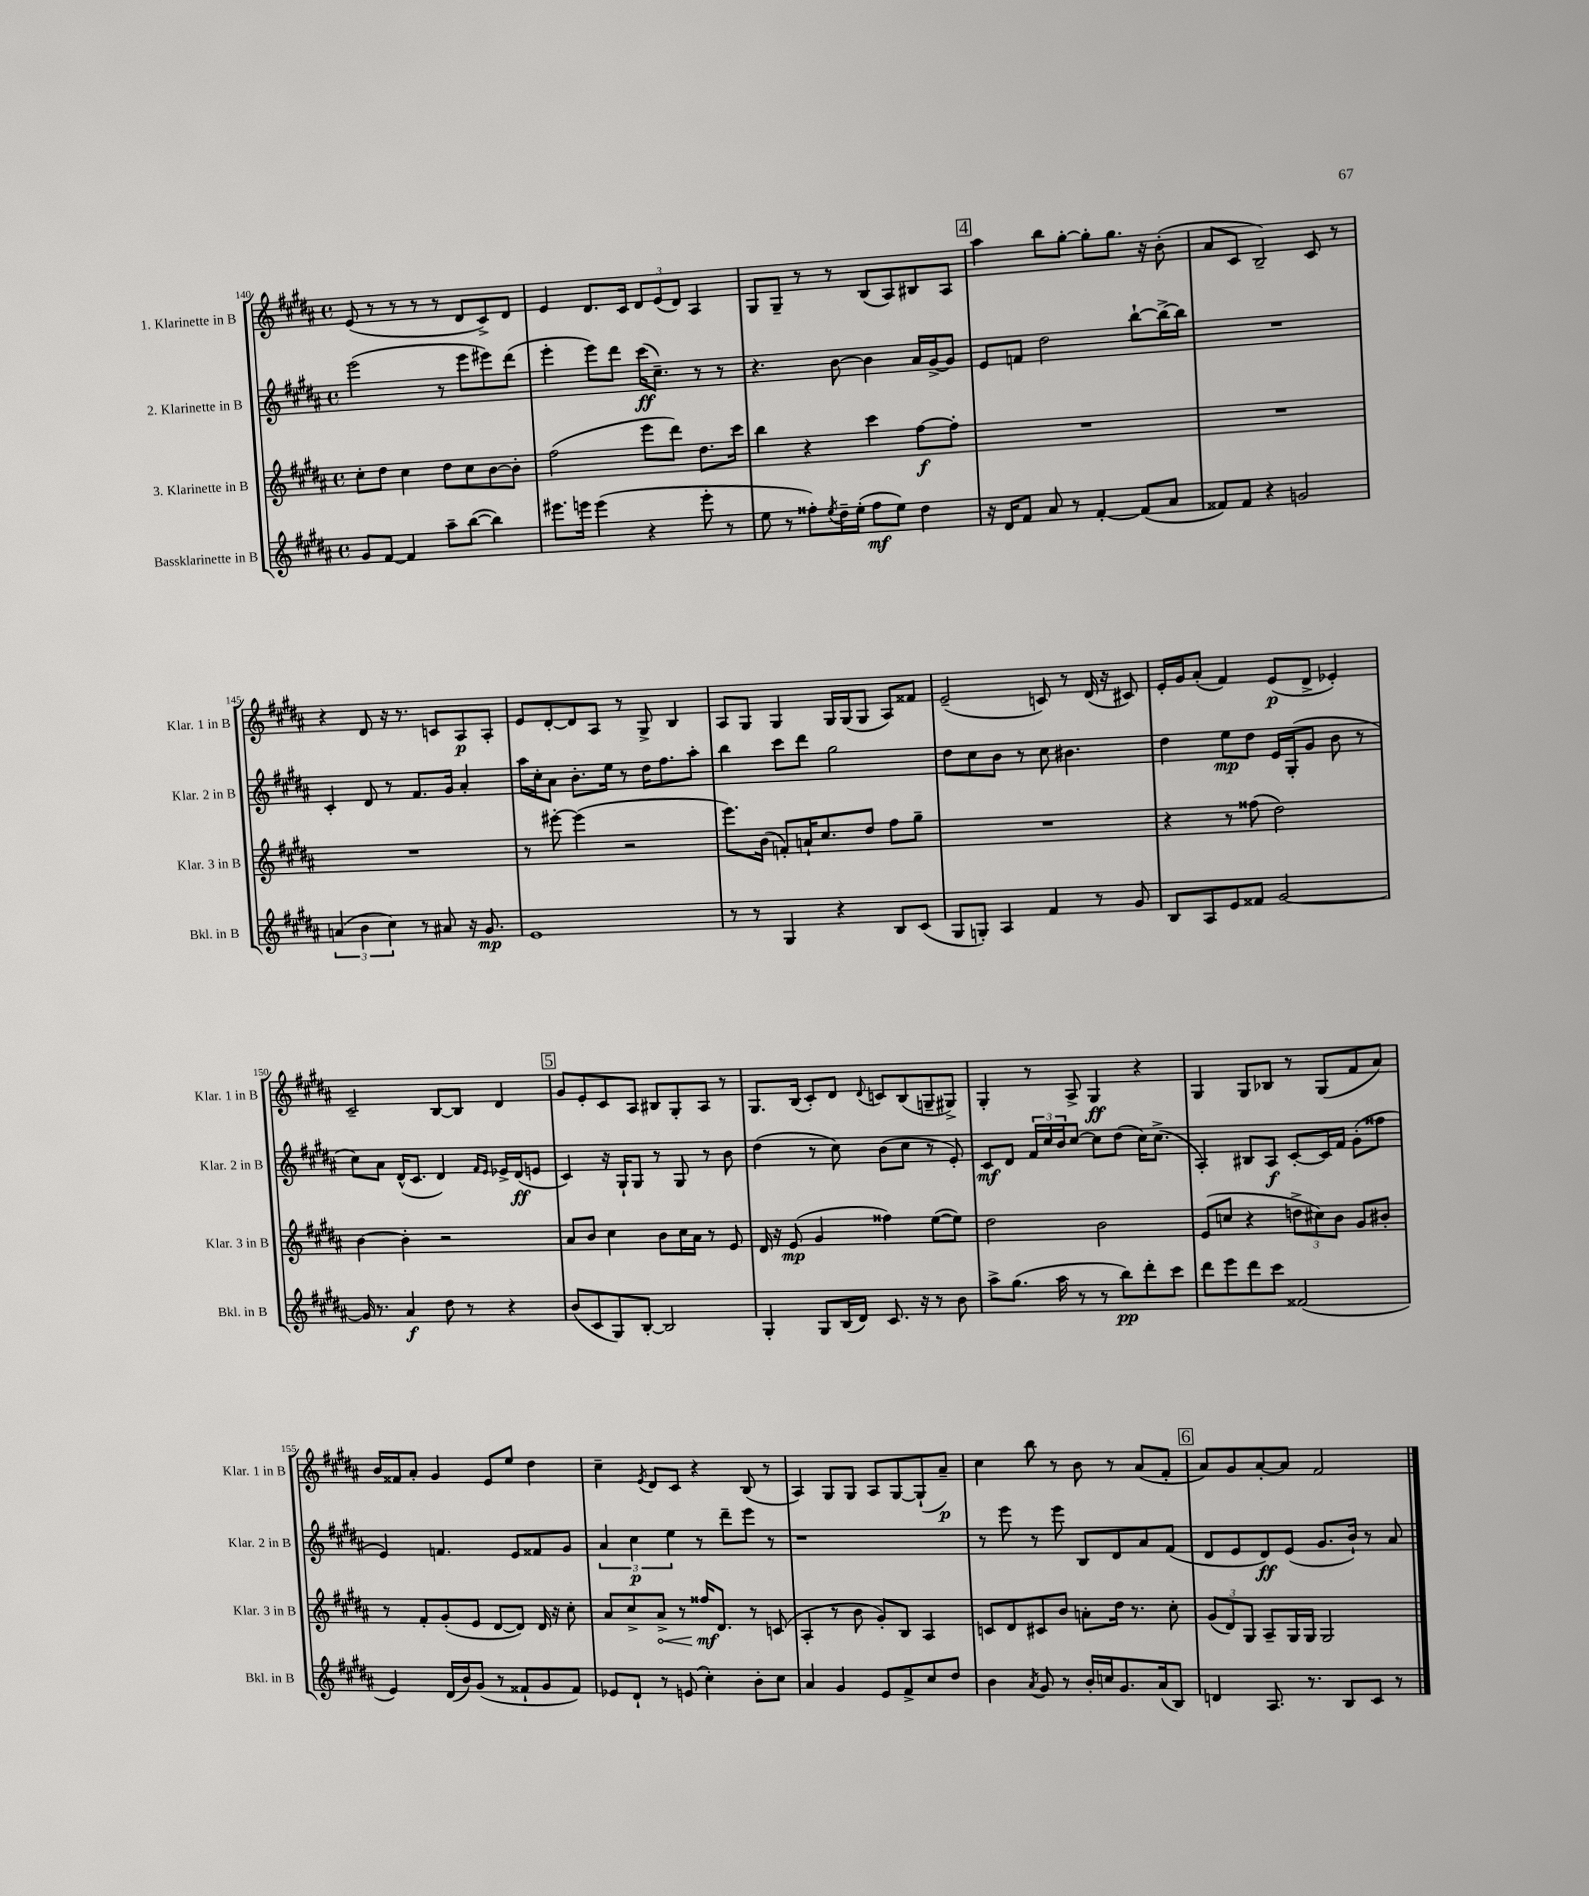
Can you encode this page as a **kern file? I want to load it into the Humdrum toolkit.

**kern	**kern	**kern	**kern
*staff4	*staff3	*staff2	*staff1
*clefG2	*clefG2	*clefG2	*clefG2
*k[f#c#g#d#a#]	*k[f#c#g#d#a#]	*k[f#c#g#d#a#]	*k[f#c#g#d#a#]
*M4/4	*M4/4	*M4/4	*M4/4
*met(c)	*met(c)	*met(c)	*met(c)
8g#	8cc#'	(2eee	(8e
[8f#	8dd#	.	8r
4f#]	4cc#	.	8r
.	.	.	8r
8aa#~	8dd#	8r	8r
([8bb	8cc#	8eee	8d#
4bb])	[8b	8eee#)	8c#^)
.	8b']	(8ddd#	8d#
=	=	=	=
8.eee#	(2ff#	4eee'	4e
16eee	.	.	.
(4eee	.	8eee)	8.d#
.	.	8ddd#	.
.	.	.	16c#
4r	8eee	(16ccc#	12d#
.	.	8.cc#~)	.
.	.	.	(12e
.	8ddd#)	.	.
.	.	.	12d#)
8eee'	8.dd#	8r	4A#
8r	.	8r	.
.	16ccc#	.	.
=	=	=	=
8ee	4bb	4.r	8G#
8r	.	.	8G#~
8ff##')	4r	.	8r
8qee	.	.	.
16dd#~	.	[8b	8r
(16ee'	.	.	.
8ff##	4ccc#	4b]	(8B
8ee)	.	.	8A#)
4dd#	[8ff#	16a#	8B#
.	.	[16g#^	.
.	8ff#']	8g#]	8A#
=	=	=	=
16r	1r	8e	4aa#
16d#	.	.	.
8f#	.	8f	.
8a#	.	2dd#	8bb
8r	.	.	[8gg#'
[4f#'	.	.	8gg#']
.	.	.	8.gg#
(8f#]	.	[8bb`	.
.	.	.	16r
8a#	.	16bb^_	(8b'
.	.	16bb]	.
=	=	=	=
8f##)	1r	1r	8a#
8f##	.	.	8c#
4r	.	.	2B~)
2g	.	.	.
.	.	.	8c#
.	.	.	8r
=	=	=	=
(6a	1r	4c#'	4r
6b	.	.	.
.	.	8d#	8d#
6cc#)	.	.	.
.	.	8r	16r
.	.	.	8.r
8r	.	8.f#	.
8a#	.	.	8c
.	.	16g#	.
16r	.	4a#'	8A#
8.g#	.	.	.
.	.	.	8A#'
=	=	=	=
1e	8r	16aa#	8e
.	.	16cc#'	.
.	[8eee#'	8a#	[8d#'
.	(4eee#]	8.b'	8d#]
.	.	.	8A#
.	.	16ee	.
.	2r	8r	8r
.	.	16dd#	8G#^
.	.	8.ff#	.
.	.	.	4B
.	.	8aa#'	.
=	=	=	=
8r	8.eee)	4bb	8A#
8r	.	.	8G#
.	(16b	.	.
4G#	8f')	8ccc#	4G#
.	16a`	8ddd#	.
.	8.cc#	.	.
4r	.	2gg#	16G#
.	.	.	(16G#
.	8dd#	.	8G#
8B	8ff#	.	8A#)
(8c#	8gg#~	.	8f##
=	=	=	=
8G#	1r	8dd#	(2e~
8G')	.	8cc#	.
4A#	.	8b	.
.	.	8r	.
4f#	.	8cc#	8c)
.	.	4.b#	8r
8r	.	.	(16d#
.	.	.	16r
8g#	.	.	8c#)
=	=	=	=
8B	4r	4dd#	16e'
.	.	.	16g#
8A#	.	.	(8a#'
8e	8r	8ee	4f#)
8f##	(8ff##	8dd#	.
[2g#	2dd#)	16e	(8e
.	.	(16G#'	.
.	.	8g#	8d#^
.	.	8b	4e-')
.	.	8r	.
=	=	=	=
16g#]	[4b	8cc#)	2c#~
8.r	.	.	.
.	.	8a#	.
4a#	4b']	(16d#^^	.
.	.	8.c#	.
8dd#	2r	4d#)	[8B
8r	.	.	8B]
.	.	16qqf#	.
.	.	16qqe	.
4r	.	16e-^	4d#
.	.	(16d#	.
.	.	8e	.
=	=	=	=
(8b	8a#	4c#)	8g#
8c#	8b	.	8e'
8G#)	4cc#	16r	8c#
.	.	16G#`	.
[8B'	.	8G#	8A#
2B]	8b	8r	8B#
.	16cc#	8G#	8G#'
.	16a#	.	.
.	8r	8r	8A#
.	8e	8b	8r
=	=	=	=
4G#'	16d#	(4dd#	8.G#
.	16r	.	.
.	(8e	.	.
.	.	.	(16B
8G#	4g#	8r	8c#')
(16B	.	8cc#)	8d#
16d#)	.	.	.
.	.	.	8qqd#
8.c#	4ff##)	(8b	8c
.	.	8cc#	(8B
16r	.	.	.
8r	([8ee	8r	8G~
8b	8ee])	8e')	8G#^)
=	=	=	=
8aa#^	2dd#	8c#	4G#'
(8.gg#	.	8d#	.
.	.	24f#	8r
.	.	24cc#	.
16aa#	.	.	.
.	.	24b	.
8r	.	[8cc#	8A#^
8r	2b	8cc#]	4G#
8bb)	.	(8dd#	.
8ddd#'	.	16cc#)	4r
.	.	(8.cc#^	.
8ccc#	.	.	.
=	=	=	=
8ddd#	(8e	4A#')	4G#
8eee	8cc	.	.
8ddd#	4r	8B#	8G#
8ccc#	.	8A#	8B-
(2f##	12dd^	[8c#'	8r
.	12cc#)	.	.
.	.	16c#]	(8G#
.	12b	.	.
.	.	16f#	.
.	8g#	(8g#'	8f#
.	8b#'	8ff##	8a#)
=	=	=	=
4e)	8r	4e)	16b
.	.	.	16f##
.	8f#'	.	8a#'
(16d#	(8g#'	4.f	4g#
16b)	.	.	.
(8g#	8e	.	.
8r	[8d#	.	8e
8f##`	8d#])	8e	8ee
8g#	16d#	8f##	4dd#
.	16r	.	.
8f##)	8cc#'	8g#	.
=	=	=	=
8e-	8a#	6a#	4cc#~
8d#`	8cc#^	.	.
.	.	6cc#	.
.	.	.	8qe
8r	8a#^	.	8d#
.	.	6ee	.
(8e	8r	.	8c#
4cc#')	16ff##	8r	4r
.	8.d#	.	.
.	.	8ddd#~	.
8b'	8r	8eee	(8B
8cc#	(8c	8r	8r
=	=	=	=
4a#	4A#'	1r	4A#)
4g#	8r	.	8G#
.	8b	.	8G#
8e	8g#')	.	8A#
8f#^	8B	.	[8G#
8cc#	4A#	.	(8G#`]
8dd#	.	.	8a#~)
=	=	=	=
4b	8c	8r	4cc#
.	8d#	8eee	.
8qa#	.	.	.
8g#	8c#	8r	8bb
8r	8b	8eee	8r
16b'	8a'	8B	8b
16cc	.	.	.
8.g#	16dd#	8d#	8r
.	8.r	.	.
.	.	8a#	(8a#
(16a#	.	.	.
8B)	8cc#'	(8f#	8f#'
=	=	=	=
4d	(12g#	8d#	8a#)
.	12d#)	.	.
.	.	8e	8g#
.	12G#	.	.
8.A#	8A#~	8d#)	[8a#'
.	16G#	(8e	8a#]
8.r	16G#	.	.
.	2G#	8.g#	2f#
8B	.	.	.
.	.	16b`)	.
8c#	.	8r	.
8r	.	8a#	.
==	==	==	==
*-	*-	*-	*-
